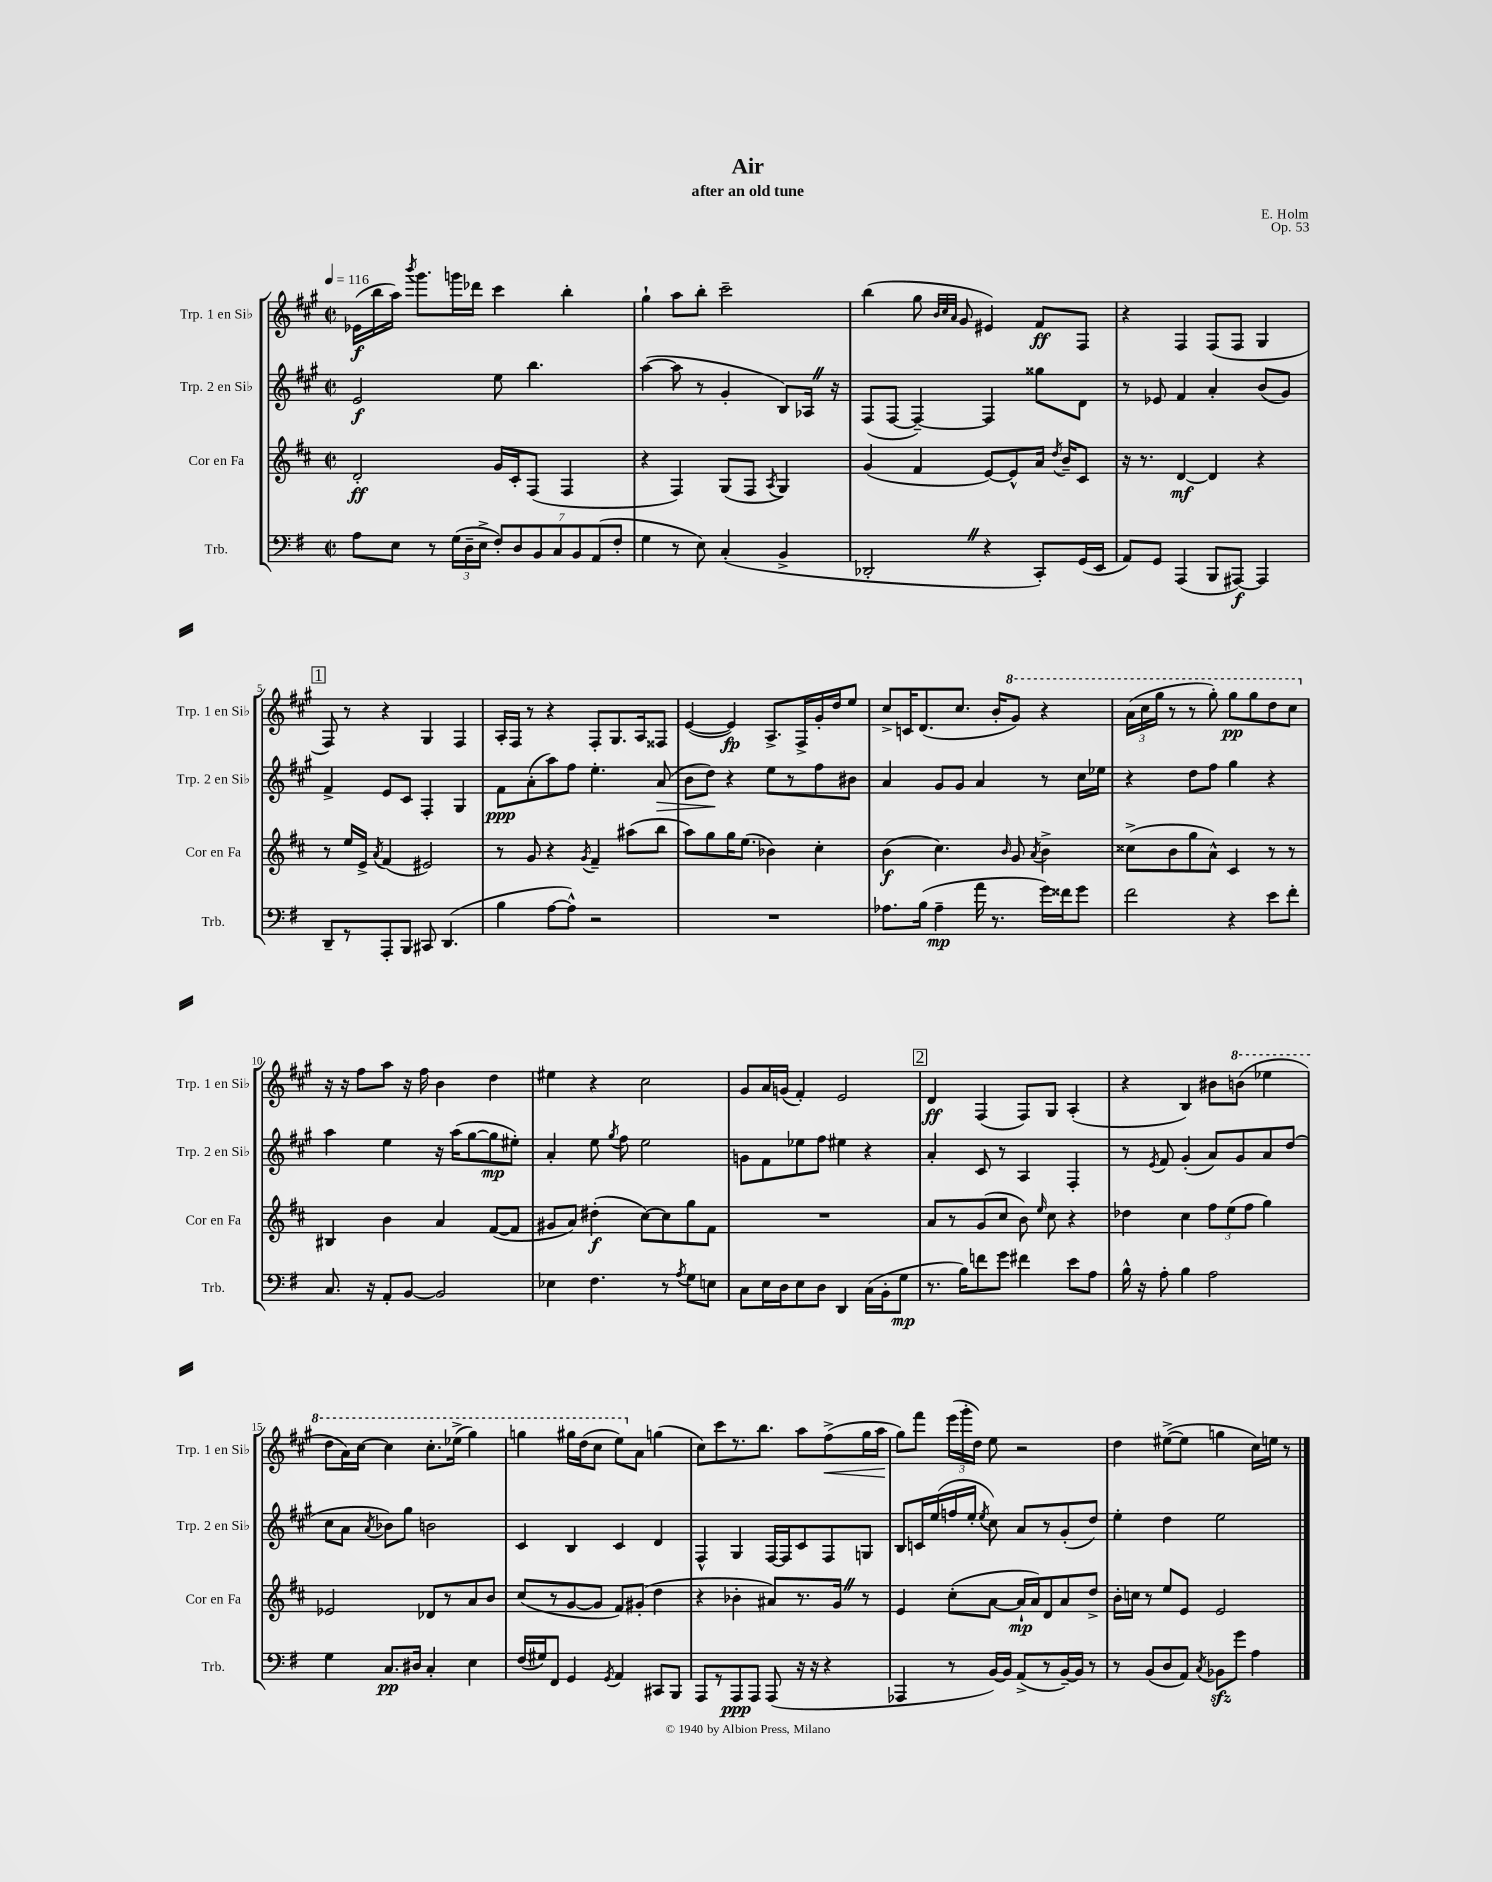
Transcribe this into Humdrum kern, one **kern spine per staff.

**kern	**kern	**kern	**kern
*staff4	*staff3	*staff2	*staff1
*clefF4	*clefG2	*clefG2	*clefG2
*k[f#]	*k[f#c#]	*k[f#c#g#]	*k[f#c#g#]
*M2/2	*M2/2	*M2/2	*M2/2
*met(c|)	*met(c|)	*met(c|)	*met(c|)
*MM116	*MM116	*MM116	*MM116
8A\L	2d'/	2e/	(16e-\LL
.	.	.	16bb\
8E\J	.	.	16aa\JJ)
.	.	.	8qbbb/
.	.	.	8.ggg#\L
8r	.	.	.
(24G\LL	.	.	16ggg\L
24D~\	.	.	.
.	.	.	16ddd-\JJ
24E^\JJ	.	.	.
14F#'/L)	16g/LL	8ee\	4ccc#\
.	16c#'/J	.	.
14D/	.	.	.
.	(8F#/J	4.bb\	.
14BB/	.	.	.
14C/	.	.	.
.	4F#/	.	4bb'\
14BB/	.	.	.
(14AA/	.	.	.
14F#'/J	.	.	.
=	=	=	=
4G\	4r	([4aa\	4gg#`\
8r	4F#/)	8aa\]	8aa\L
8E\)	.	8r	8bb'\J
(4C'/	(8G/L	4g#'/	2ccc#~\
.	8F#/J	.	.
.	8qA/	.	.
4BB^/	4G/)	8B/L)	.
.	.	16A-/Jk	.
.	.	16r	.
=	=	=	=
2DD-'/	(4g/	(8F#/L	(4bb\
.	.	[8F#/J	.
.	4f#/	4F#~/_)	8gg#\
.	.	.	32qqb/LLL
.	.	.	32qqcc#/
.	.	.	32qqa/JJJ
.	.	.	8g#/
4r	[8e/L)	4F#/]	4e#/)
.	8e^^/]	.	.
8CC'/L)	16a/Jk	8gg##\L	8f#/L
.	8qdd/	.	.
.	16b~/LK	.	.
(16GG/L	8c#/J	8d\J	8F#/J
16EE/JJ	.	.	.
=	=	=	=
8AA/L)	16r	8r	4r
.	8.r	.	.
8GG/J	.	8e-/	.
(4AAA/	[4d/	4f#/	4F#/
8BBB/L	4d/]	4a'/	(8F#/L
[8AAA#/J)	.	.	8F#/J
4AAA#/]	4r	(8b/L	4G#/
.	.	8g#/J)	.
=	=	=	=
8DD~/L	8r	4f#^/	8F#/)
8r	16ee/LL	.	8r
.	16e^/JJ	.	.
.	8qa/	.	.
8AAA'/	(4f#/	8e/L	4r
8BBB/J	.	8c#/J	.
8CC#/	2e#/)	4F#'/	4G#/
(4.DD/	.	.	.
.	.	4G#/	4F#/
=	=	=	=
4B\	8r	8f#\L	16A'/LL
.	.	.	16F#/JJ
.	8g/	(8a'\	8r
[8A\L	4r	8aa\)	4r
8A^^\]J)	.	8ff#\J	.
.	8qg/	.	.
2r	4f#~/	4.ee'\	8F#'/L
.	.	.	8.G#/
.	(8aa#\L	.	.
.	.	.	16A/k
.	8bb\J	(8a/	8F##/J
=	=	=	=
1r	8aa\L)	8b\L	([4e/
.	8gg\	8dd\J)	.
.	16gg\K	4r	4e/])
.	(8.ee\J	.	.
.	4b-\)	8ee\L	8.A^/L
.	.	8r	.
.	.	.	16F#^/L
.	4cc#'\	8ff#\	16g#'/
.	.	.	16dd/J
.	.	8b#\J	8ee/J
=	=	=	=
8.A-\L	(4b\	4a/	8cc#^/L
.	.	.	16c/K
(16B\Jk	.	.	(8.d/
4A-~\	4.cc#\)	8g#/L	.
.	.	8g#/J	8.cc#/J
16a\	.	4a/	.
8.r	.	.	16b'/LK
.	16qqb/	.	.
.	8g/	.	8gg#/J)
.	8qa/	.	.
16g\LL)	4b^\	8r	4r
16f##\J	.	.	.
8g\J	.	16cc#\LL	.
.	.	16ee-\JJ	.
=	=	=	=
2f#\	(8cc##^\L	4r	(24aa\LL
.	.	.	24ccc#\
.	.	.	24ggg#\JJ
.	8b\	.	8r
.	8gg\	8dd\L	8r
.	8a^^\J)	8ff#\J	8ggg#'\)
4r	4c#/	4gg#\	8ggg#\L
.	.	.	8ggg#\
8e\L	8r	4r	8ddd\
8f#'\J	8r	.	8ccc#\J
=	=	=	=
8.C/	4B#/	4aa\	16r
.	.	.	16r
.	.	.	8ff#\L
16r	.	.	.
8AA'/L	4b\	4ee\	8aa\J
[8BB/J	.	.	16r
.	.	.	16ff#\
2BB/]	4a/	16r	4b\
.	.	(16aa\LK	.
.	.	[8gg#\	.
.	([8f#/L	8gg#\]	4dd\
.	8f#/]J	8ee#'\J)	.
=	=	=	=
4E-\	8g#/L	4a'/	4ee#\
.	8a/J)	.	.
4.F#\	(4dd#'\	8ee\	4r
.	.	8qgg#/	.
.	.	8ff#\	.
.	[8cc#\L)	2ee\	2cc#\
8r	8cc#\]	.	.
8qA/	.	.	.
8G\L	8gg\	.	.
8E\J	8f#\J	.	.
=	=	=	=
8C\L	1r	8g\L	8g#/L
16E\L	.	8f#\	16a/L
16D\J	.	.	(16g/JJ
8E\	.	8ee-\	4f#'/)
8D\J	.	8ff#\J	.
4DD/	.	4ee#\	2e/
(16C\LL	.	4r	.
16BB'\J	.	.	.
8G\J	.	.	.
=	=	=	=
8.r	8a/L	4a'/	4d/
.	8r	.	.
16B\LK)	.	.	.
8f\	(8g/	8c#/	(4F#/
8g\J	8cc#/J	8r	.
4f#\	8b\)	4A/	8F#/L)
.	16qqee/	.	.
.	8cc#\	.	8G#/J
8e\L	4r	4F#'/	(4A'/
8A\J	.	.	.
=	=	=	=
16B^^\	4dd-\	8r	4r
16r	.	.	.
.	.	8qe/	.
8A'\	.	8f#/	.
4B\	4cc#\	(4g#'/	4B/)
2A\	12ff#\L	8a/L)	8b#\L
.	(12ee\	.	.
.	.	8g#/	(8bb\J
.	12ff#\J	.	.
.	4gg\)	8a/	4eee-\
.	.	(8dd/J	.
=	=	=	=
4G\	2e-/	8cc#\L	8ddd\L
.	.	8a\J	16aa\L)
.	.	.	[16ccc#\JJ
.	.	8qa/	.
8.C/L	.	8b-\L)	4ccc#\]
.	.	8gg#\J	.
16D#/Jk	.	.	.
4C'/	8d-/L	2b\	8.ccc#'\L
.	8r	.	.
.	.	.	(16eee-^\Jk
4E\	8a/	.	4ggg#\)
.	8b/J	.	.
=	=	=	=
(16F#/LL	(8cc#/L	4c#/	4ggg\
16G#/J)	.	.	.
8FF#/J	8r	.	.
4GG/	[8g/	4B/	16ggg#\LL
.	.	.	(16ddd\J
.	8g/]J	.	8ccc#\J
8qGG/	.	.	.
4AA/	8f#/L)	4c#/	8eee\L)
.	(8g#'/J	.	8a\J
8CC#/L	4dd\	4d/	(4gg\
8BBB/J	.	.	.
=	=	=	=
8AAA/L	4r	4F#^^/	8cc#\L)
8r	.	.	8ccc#\
8AAA/	4b-'\	4G#/	8.r
8AAA/J	.	.	.
.	.	.	8.bb\J
(8AAA/	8a#/L)	[16F#/LL	.
.	.	16F#/]J	.
16r	8.r	8c#/	8aa\L
16r	.	.	.
4r	.	8F#/	(8ff#^\
.	16g/Jk	.	.
.	8r	8G/J	16gg#\L
.	.	.	16aa\JJ
=	=	=	=
4AAA-/	4e/	8B/L	8gg#\L)
.	.	16c/L	8fff#\J
.	.	(16ee/	.
8r	(8cc#'\L	16ff/	(24eee\LL
.	.	.	24ggg#'\
.	.	16ee'/JJ	.
.	.	.	24dd\JJ)
.	.	8qee/	.
[16BB/LL)	[8a\J	8cc#\)	8ee\
16BB/]JJ	.	.	.
(8AA^/L	16a`/]LL	8a/L	2r
.	16a/J)	.	.
8r	8d/	8r	.
[16BB~/L)	8a/	(8g#'/	.
16BB/]JJ	.	.	.
8r	8dd^/J	8dd/J)	.
=	=	=	=
8r	16b'\LL	4ee'\	4dd\
.	16cc\JJ	.	.
(8BB/L	8r	.	.
8D/	8ee/L	4dd\	([8ee#^\L
8AA/J)	8e/J	.	8ee#\]J
8qC/	.	.	.
8BB-\L	2e/	2ee\	4gg\
8g\J	.	.	.
4A\	.	.	16cc#\LL)
.	.	.	16ee\JJ
.	.	.	8r
==	==	==	==
*-	*-	*-	*-
